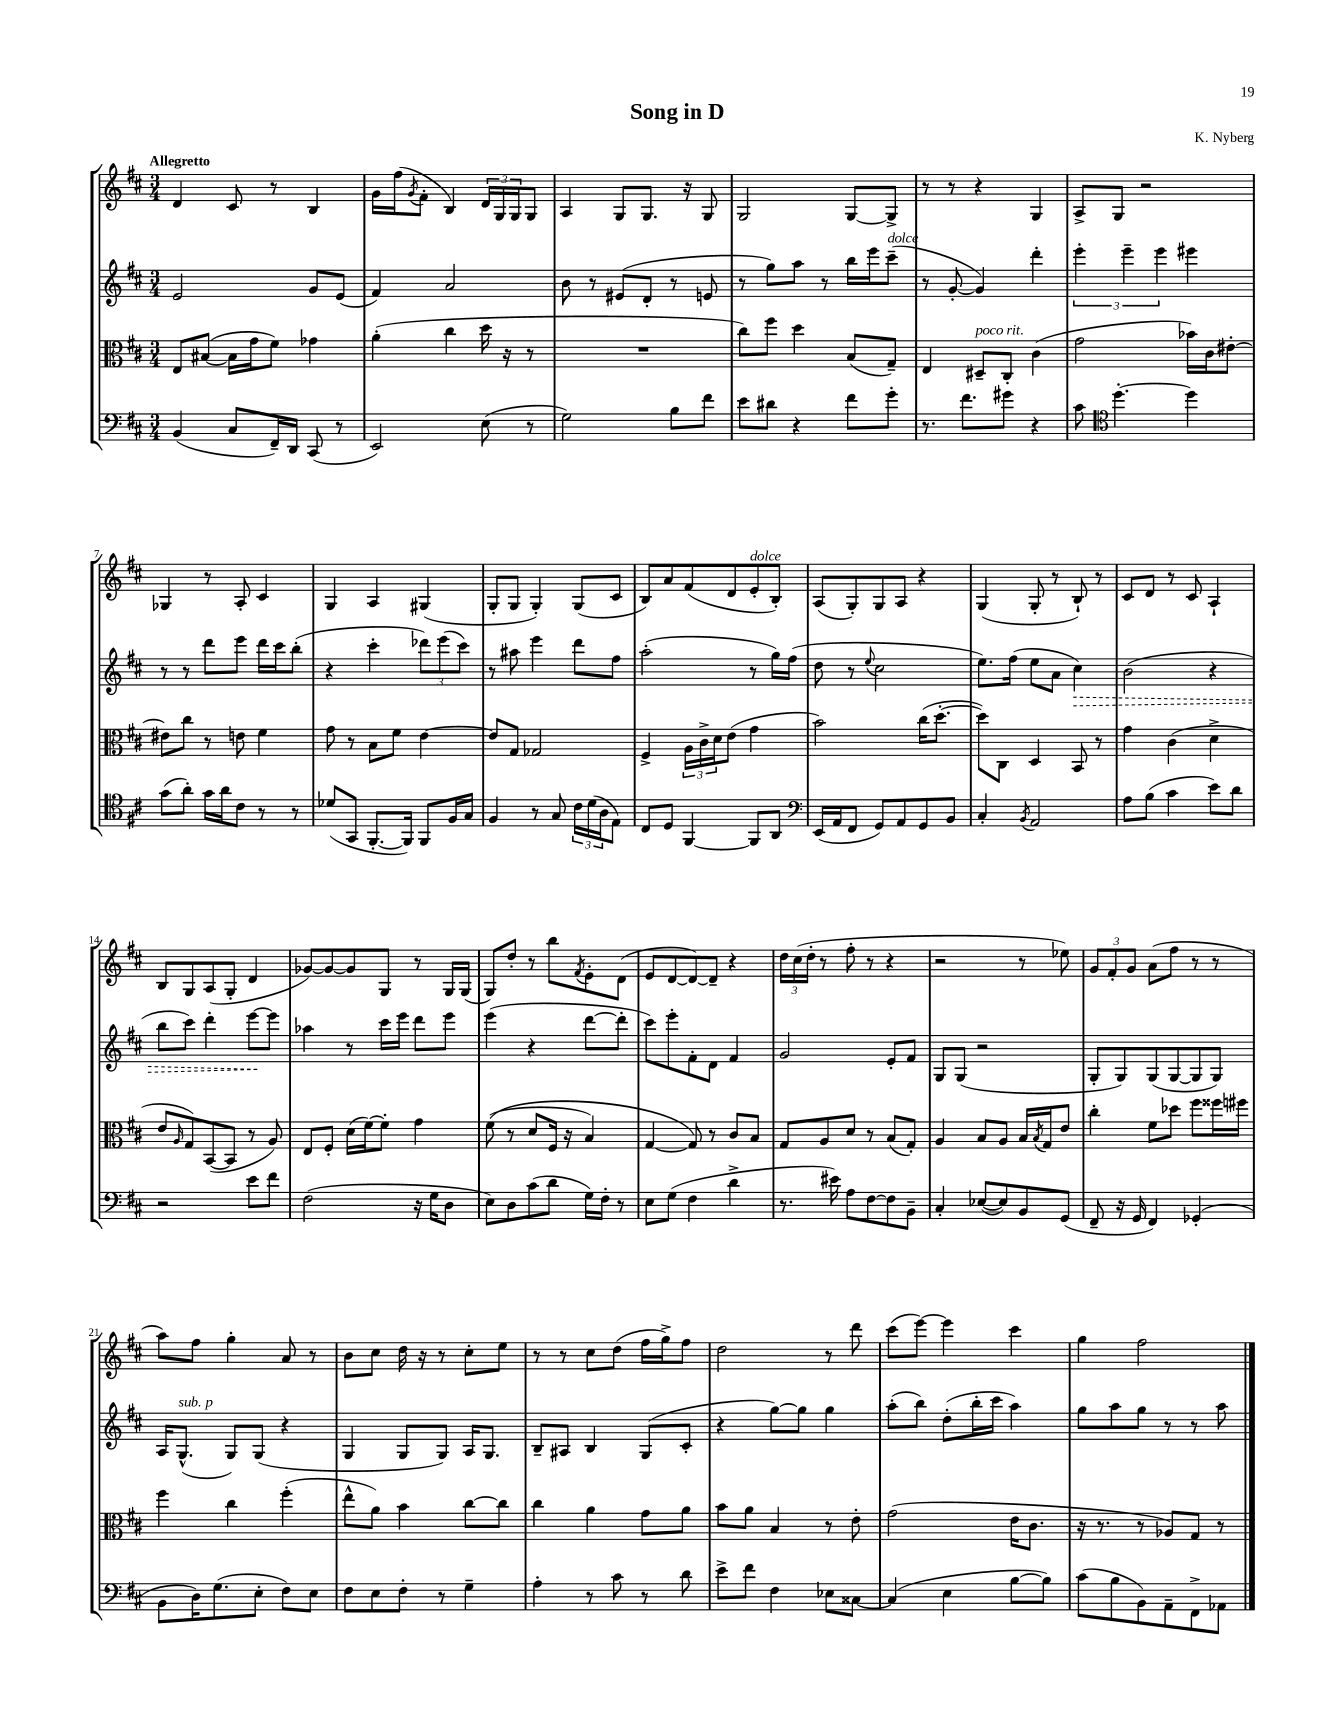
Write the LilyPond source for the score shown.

\header { title = "Song in D" composer = "K. Nyberg" }
<<
\new StaffGroup <<
\new Staff = "s0" {
    \clef treble \key d \major \numericTimeSignature \time 3/4 \tempo "Allegretto"
    d'4 cis'8 r8 b4 |
    g'16 fis''16( \acciaccatura { g'8 } fis'8-. b4) \tuplet 3/2 { d'16 g16 g16 } g8 |
    a4 g8 g8. r16 g8 |
    g2 g8~ g8-> |
    r8 r8 r4 g4 |
    a8-> g8 r2 |
    ges4 r8 a8-. cis'4 |
    g4 a4 gis4( |
    g8-. g8 g4-.) g8( cis'8 |
    b8) a'8 fis'8( d'8 e'8-.^\markup { \italic "dolce" } b8-.) |
    a8( g8-.) g8 a8 r4 |
    g4( g8-. r8 b8-!) r8 |
    cis'8 d'8 r8 cis'8 a4-! |
    b8 g8 a8( g8-. d'4 |
    ges'8~) ges'8~ ges'8 g8 r8 g16 g16( |
    g8) d''8-. r8 b''8 \acciaccatura { fis'8 } e'8-. d'8( |
    e'8 d'8~ d'8~) d'8-- r4 |
    \tuplet 3/2 { d''16 cis''16( d''16-. } r8 fis''8-. r8 r4 |
    r2 r8 ees''8) |
    \tuplet 3/2 { g'8 fis'8-. g'8 } a'8( fis''8 r8 r8 |
    a''8) fis''8 g''4-. a'8 r8 |
    b'8 cis''8 d''16 r16 r8 cis''8-. e''8 |
    r8 r8 cis''8 d''8( fis''16 g''16->) fis''8 |
    d''2 r8 d'''8 |
    cis'''8( e'''8~) e'''4 cis'''4 |
    g''4 fis''2 \bar "|." |
}
\new Staff = "s1" {
    \clef treble \key d \major \numericTimeSignature \time 3/4
    e'2 g'8 e'8( |
    fis'4) a'2 |
    b'8 r8 eis'8( d'8-. r8 e'8 |
    r8 g''8) a''8 r8 b''16 e'''16 cis'''8--^\markup { \italic "dolce" }( |
    r8 g'8~-. g'4) d'''4-. |
    \tuplet 3/2 { e'''4-. e'''4-- e'''4 } eis'''4 |
    r8 r8 d'''8 e'''8 d'''16 cis'''16 b''8-.( |
    r4 cis'''4-. \tuplet 3/2 { des'''8) e'''8( cis'''8) } |
    r8 ais''8 e'''4 d'''8 fis''8 |
    a''2-.( r8 g''16) fis''16( |
    d''8 r8 \appoggiatura { e''8 } cis''2 |
    e''8.) fis''16( e''8 a'8 \once \override Hairpin.style = #'dashed-line cis''4\>) |
    b'2( r4 |
    b''8 cis'''8) d'''4-. e'''8~\! e'''8 |
    aes''4 r8 cis'''16 e'''16 d'''8 e'''8 |
    e'''4( r4 d'''8~ d'''8-. |
    cis'''8) e'''8-. fis'8-. d'8 fis'4 |
    g'2 e'8-. fis'8 |
    g8 g8( r2 |
    g8-. g8) g8( g8~ g8 g8) |
    a16 g8.-^^\markup { \italic "sub. p" }( g8) g8( r4 |
    g4 g8 g8) a16 g8. |
    b8-- ais8 b4 g8( cis'8-. |
    r4 g''8~) g''8 g''4 |
    a''8-.( b''8) d''8-.( b''16-. cis'''16 a''4) |
    g''8 a''8 g''8 r8 r8 a''8 \bar "|." |
}
\new Staff = "s2" {
    \clef alto \key d \major \numericTimeSignature \time 3/4
    e8 bis8~( bis16 g'16 fis'8) ges'4 |
    a'4-.( cis''4 d''16 r16 r8 |
    R2. |
    cis''8) fis''8 d''4 b8( g8--) |
    e4 dis8--^\markup { \italic "poco rit." } cis8-. cis'4( |
    g'2 bes'16) cis'16 eis'8~-. |
    eis'8 cis''8 r8 e'8 fis'4 |
    g'8 r8 b8 fis'8 e'4~ |
    e'8 g8 ges2 |
    fis4-> \tuplet 3/2 { a16 cis'16-> d'16 } e'8( g'4 |
    b'2) cis''16( d''8.~-. |
    d''8) cis8 d4 b,8 r8 |
    g'4 cis'4( d'4-> |
    e'8 \grace { a16 } g8) b,8~( b,8 r8 a8) |
    e8 fis8-. d'16( fis'16~) fis'8-. g'4 |
    fis'8(\( r8 d'8 fis16 r16 b4) |
    g4~ g8\) r8 cis'8 b8 |
    g8 a8 d'8 r8 b8( g8-.) |
    a4 b8 a8 b16 \acciaccatura { b8 } g16 e'8 |
    cis''4-. fis'8 des''8 fis''8 fisis''16 fis''16 |
    fis''4 cis''4 fis''4-.( |
    e''8-^ a'8) b'4 cis''8~ cis''8 |
    cis''4 a'4 g'8 a'8 |
    b'8 a'8 b4 r8 e'8-. |
    g'2( e'16 cis'8. |
    r16 r8. r8 aes8) g8 r8 \bar "|." |
}
\new Staff = "s3" {
    \clef bass \key d \major \numericTimeSignature \time 3/4
    b,4( cis8 fis,16--) d,16 cis,8( r8 |
    e,2) e8( r8 |
    g2) b8 fis'8 |
    e'8 dis'8 r4 fis'8 g'8-. |
    r8. fis'8. gis'8 r4 |
    cis'8 \clef tenor d''4.~-. d''4 |
    g'8( a'8-.) g'16 a'16 cis'8 r8 r8 |
    des'8( g,8 fis,8.~-. fis,16) fis,8 fis16 g16 |
    fis4 r8 g8 \tuplet 3/2 { cis'16 d'16( a16 } e8) |
    cis8 d8 fis,4~ fis,8 a,8 |
    \clef bass e,16( a,16 fis,8 g,8) a,8 g,8 b,8 |
    cis4-. \acciaccatura { b,8 } a,2 |
    a8 b8( cis'4 e'8) d'8 |
    r2 e'8 fis'8 |
    fis2( r16 g16 d8 |
    e8) d8 cis'8( d'8 g16) fis16-. r8 |
    e8 g8( fis4 d'4-> |
    r8. eis'16) a8 fis8~ fis8 b,8-- |
    cis4-. ees8~( ees8) b,8 g,8( |
    fis,8-- r16 g,16 fis,4) ges,4-.( |
    b,8 d16) g8.( e8-. fis8) e8 |
    fis8 e8 fis8-. r8 g4-- |
    a4-. r8 cis'8 r8 d'8 |
    e'8-> fis'8 fis4 ees8 cisis8~ |
    cisis4( e4 b8~ b8) |
    cis'8( b8 b,8) a,8-- fis,8-> aes,8 \bar "|." |
}
>>
>>
